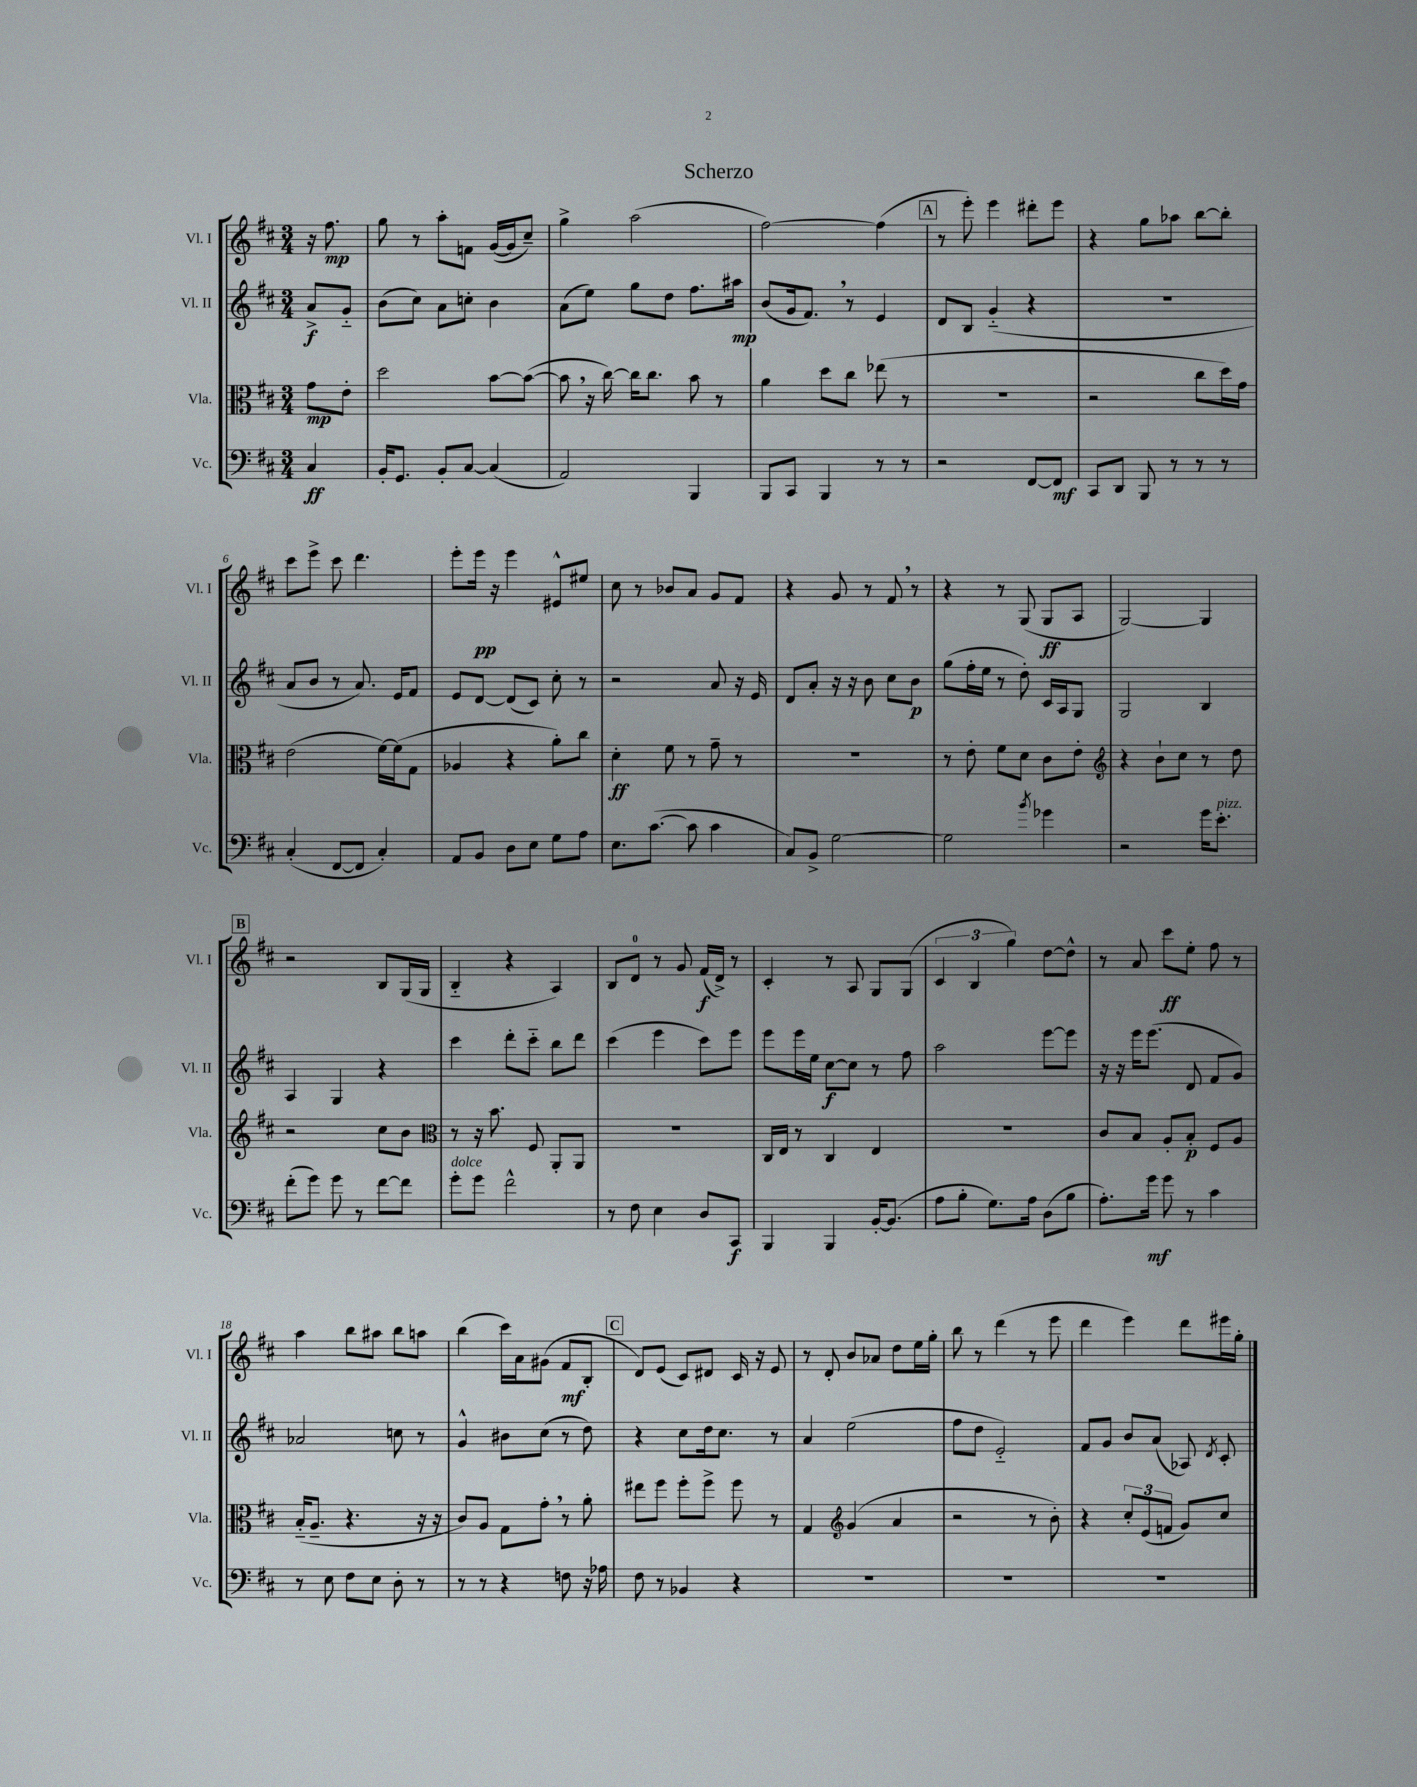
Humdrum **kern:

**kern	**kern	**kern	**kern
*staff4	*staff3	*staff2	*staff1
*clefF4	*clefC3	*clefG2	*clefG2
*k[f#c#]	*k[f#c#]	*k[f#c#]	*k[f#c#]
*M3/4	*M3/4	*M3/4	*M3/4
4C#	8g	8a^	16r
.	.	.	8.ff#
.	8e'	8g'~	.
=	=	=	=
16BB'	2dd	(8b	8gg
8.GG	.	.	.
.	.	8cc#)	8r
8BB'	.	8a	8aa'
[8C#	.	8cc'	8f
(4C#]	[8b	4b	([16g
.	.	.	16g]
.	(8b_	.	8cc#~)
=	=	=	=
2AA)	8b]	(8a	4gg^
.	16r	8ee)	.
.	[16cc#)	.	.
.	16cc#]	8gg	(2aa
.	8.cc#	.	.
.	.	8dd	.
4BBB	8b	8.ff#	.
.	8r	.	.
.	.	16aa#	.
=	=	=	=
8BBB	4a	(8b	[2ff#)
8CC#	.	16g	.
.	.	8.f#)	.
4BBB	8dd	.	.
.	8cc#	8r	.
8r	(8ee-	4e	(4ff#]
8r	8r	.	.
=	=	=	=
2r	2.r	8d	8r
.	.	8B	8eee')
.	.	(4g'~	4eee
[8FF#	.	4r	8ddd#'
8FF#]	.	.	8eee
=	=	=	=
8CC#	2r	2.r	4r
8DD	.	.	.
8BBB	.	.	8gg
8r	.	.	8aa-
8r	8cc#	.	[8bb
8r	16dd)	.	8bb']
.	16g	.	.
=	=	=	=
(4C#'	(2e	8a	8ccc#
.	.	8b	8eee^
[8FF#	.	8r	8ccc#
8FF#]	.	8.a)	4.ddd
4C#')	[16f#)	.	.
.	(16f#]	16e	.
.	8G	8f#	.
=	=	=	=
8AA	4A-	8e	8eee'
8BB	.	[8d	16eee
.	.	.	16r
8D	4r	(8d]	4eee
8E	.	8c#)	.
8G	8a')	8cc#'	8e#^^
8A	8cc#	8r	8ee#
=	=	=	=
8.E	4d'	2r	8cc#
.	.	.	8r
([8.c#	.	.	.
.	8f#	.	8b-
8c#]	8r	.	8a
4c#	8g~	8a	8g
.	8r	16r	8f#
.	.	16e	.
=	=	=	=
8C#)	2.r	8d	4r
8BB^	.	8a'	.
[2G	.	16r	8g
.	.	16r	.
.	.	8b	8r
.	.	8cc#	8f#
.	.	8b	8r
=	=	=	=
2G]	8r	(8gg	4r
.	8e'	16ff#'	.
.	.	16ee	.
.	8f#	8r	8r
.	8d	8dd')	(8G
8qb	.	.	.
4g-	8c#	16c#	8G
.	.	16A	.
.	8e'	8G	8A
=	=	=	=
*	*clefG2	*	*
2r	4r	2G	[2G)
.	8b`	.	.
.	8cc#	.	.
16g	8r	4B	4G]
8.e'	.	.	.
.	8dd	.	.
=	=	=	=
(8f#'	2r	4A	2r
8g)	.	.	.
8g	.	4G	.
8r	.	.	.
[8f#	8cc#	4r	8B
8f#]	8b	.	(16G
.	.	.	16G
=	=	=	=
*	*clefC3	*	*
8g'	8r	4ccc#	4B'~
8g	16r	.	.
.	8.b	.	.
2f#^^	.	8ddd'	4r
.	8F#	8ccc#'~	.
.	8AA'	8bb	4A)
.	8AA	8ddd	.
=	=	=	=
8r	2.r	(4ccc#	8B
8F#	.	.	8d
4E	.	4eee	8r
.	.	.	8g
8D	.	8ccc#)	(16f#
.	.	.	16d^)
8CC#	.	8eee	8r
=	=	=	=
4BBB	16C#	8eee	4c#'
.	16E	.	.
.	8r	16eee	.
.	.	16ee	.
4BBB	4C#	[8cc#	8r
.	.	8cc#]	8A
[16BB'	4E	8r	8G
(8.BB]	.	.	.
.	.	8ff#	(8G
=	=	=	=
8A	2.r	2aa	6c#
8B'	.	.	.
.	.	.	6B
8.G)	.	.	.
.	.	.	6gg)
16A	.	.	.
(8D	.	[8eee	[8dd
8B	.	8eee]	8dd^^]
=	=	=	=
8.A')	8c#	16r	8r
.	.	16r	.
.	8B	16eee	8a
16g	.	(8.eee	.
8g	8A'	.	8ccc#
8r	8B'	8d	8ee'
4c#	8F#	8f#	8ff#
.	8A	8g)	8r
=	=	=	=
8r	(16B'~	2a-	4aa
.	8.A~	.	.
8E	.	.	.
8F#	4.r	.	8bb
8E	.	.	8aa#
8D'	.	8cc	8bb
8r	16r	8r	8aa
.	16r	.	.
=	=	=	=
8r	8c#)	4g^^	(4bb
8r	8A	.	.
4r	8G	8b#	16ccc#)
.	.	.	16a
.	8g'	(8cc#	(8g#
8F	8r	8r	8f#
16r	8a'	8dd)	8B'
16A-	.	.	.
=	=	=	=
8F#	8ee#	4r	8d)
8r	8ff#	.	(8e
4BB-	8ff#'	8cc#	8c#)
.	8ff#^	16dd	8d#
.	.	8.cc#	.
4r	8ff#	.	16c#
.	.	.	16r
.	8r	8r	8e
=	=	=	=
2.r	4G	4a	8r
.	.	.	8d'
*	*clefG2	*	*
.	(4g	(2ee	8b
.	.	.	8a-
.	4a	.	8dd
.	.	.	16ee
.	.	.	16gg'
=	=	=	=
2.r	2r	8ff#	8bb
.	.	8dd	8r
.	.	2e'~)	(4ddd
.	8r	.	8r
.	8b')	.	8eee
=	=	=	=
2.r	4r	8f#	4ddd
.	.	8g	.
.	12cc#'	8b	4eee)
.	(12e	.	.
.	.	(8a	.
.	12f	.	.
.	8g)	8A-)	8ddd
.	.	8qd	.
.	8cc#	8c#'	16eee#
.	.	.	16gg'
==	==	==	==
*-	*-	*-	*-
